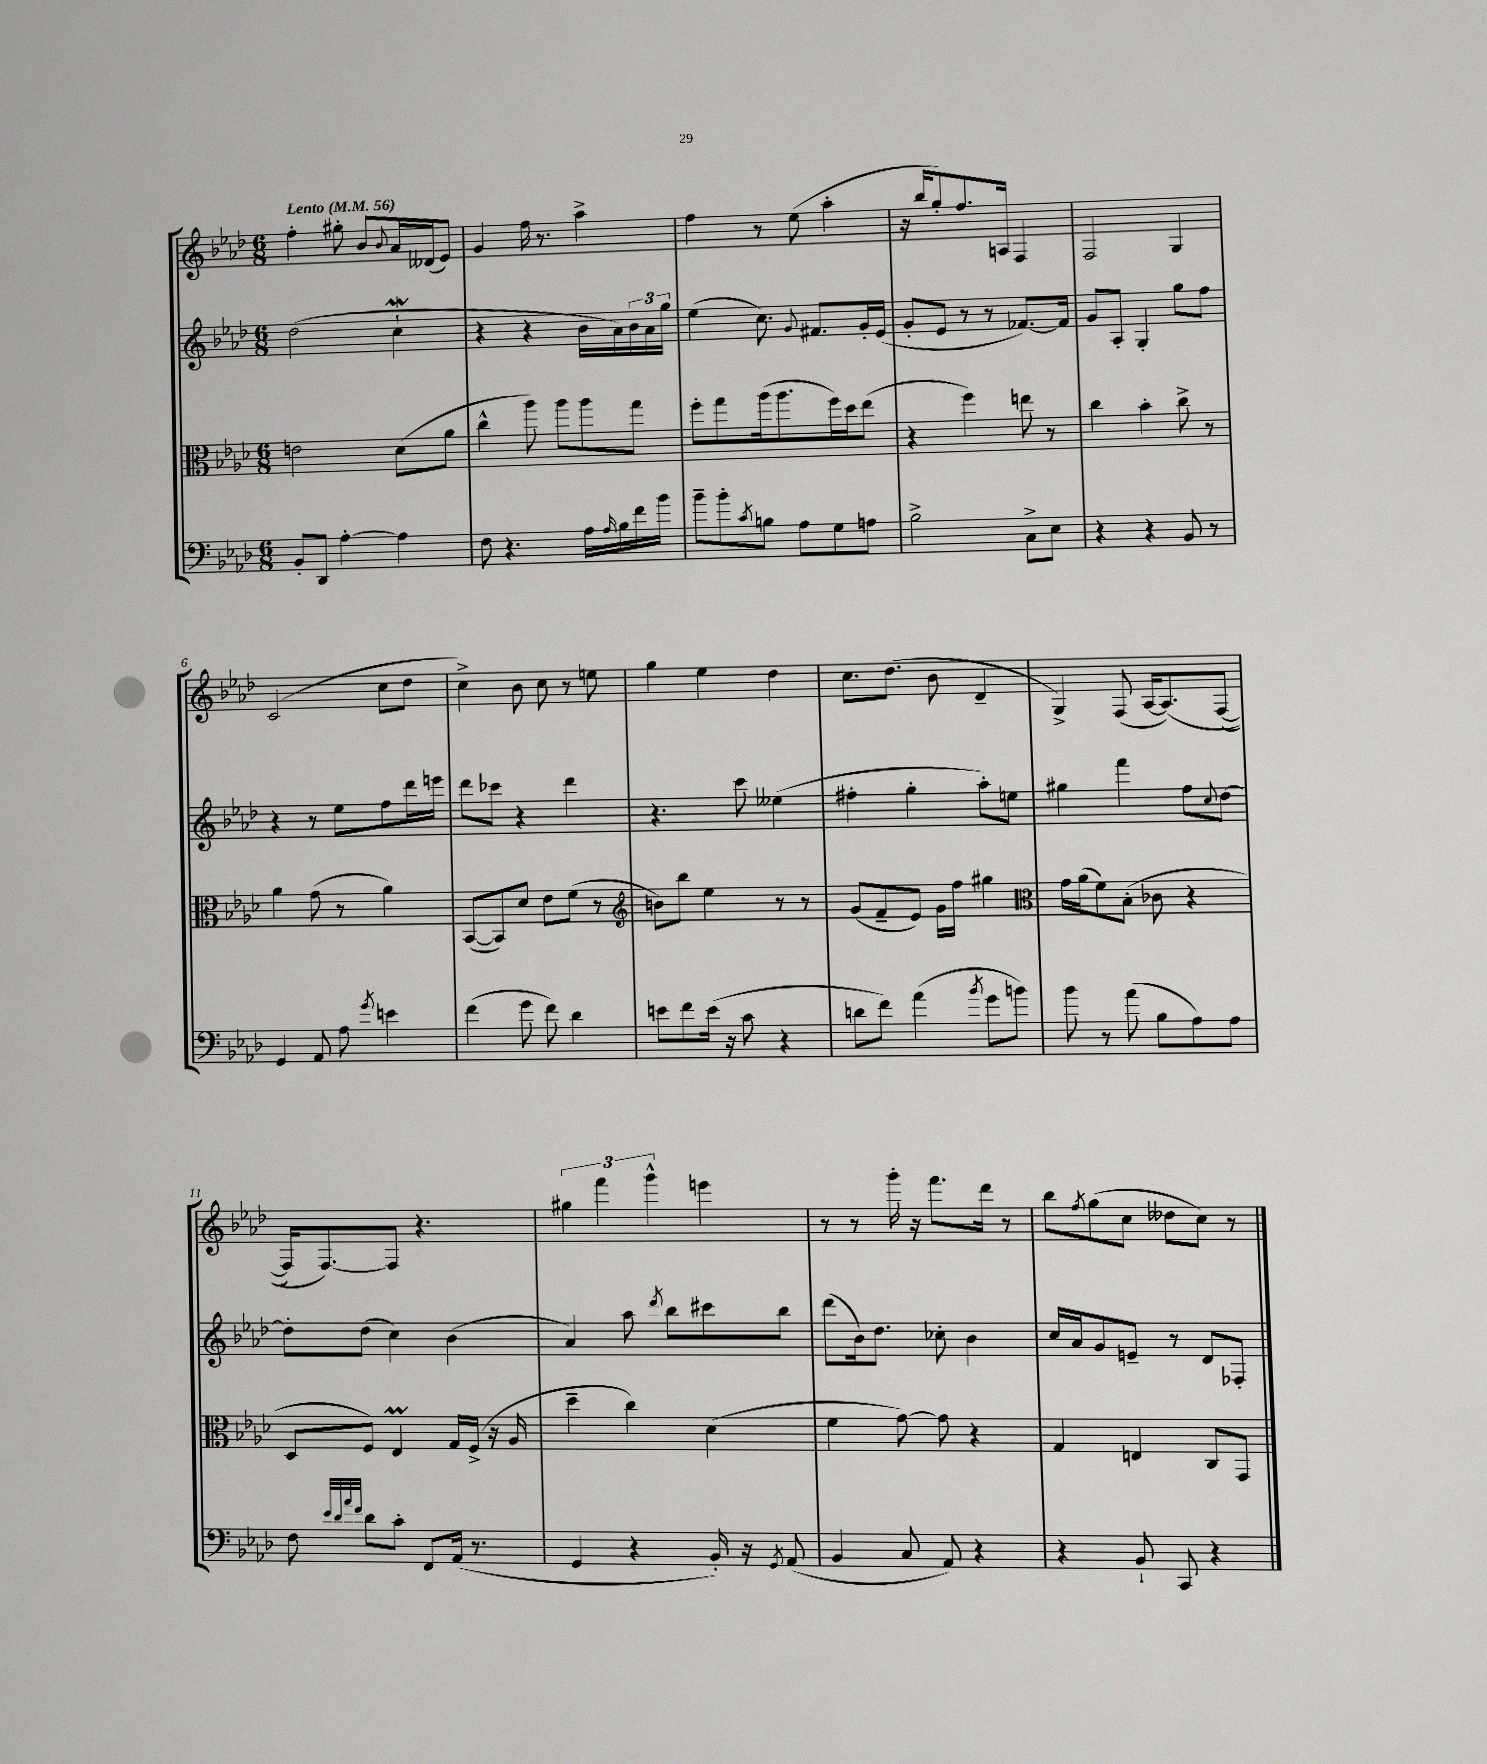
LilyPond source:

<<
\new StaffGroup <<
\new Staff = "s0" {
    \clef treble \key aes \major \numericTimeSignature \time 6/8 \tempo "Lento" 4 = 56
    f''4-. gis''8-. bes'8 \appoggiatura { bes'8 } aes'16 deses'16( ees'8) |
    g'4 f''16 r8. aes''4-> |
    f''4 r8 ees''8( aes''4-. |
    r16 bes''16 g''8-.) f''8. a16 f4 |
    f2 g4 |
    c'2( c''8 des''8 |
    c''4->) bes'8 c''8 r8 e''8 |
    g''4 ees''4 des''4 |
    c''8. des''8.( bes'8 des'4-- |
    g4->) f8( aes16~ aes8.)\( f8~( |
    f16) f8.~\) f8 r4. |
    \tuplet 3/2 { gis''4 f'''4 g'''4-^ } e'''4 |
    r8 r8 g'''16-. r16 f'''8. des'''16 r8 |
    bes''8 \acciaccatura { f''8 } g''8( c''8 deses''8 c''8) r8 \bar "|." |
}
\new Staff = "s1" {
    \clef treble \key aes \major \numericTimeSignature \time 6/8
    des''2( c''4-!\mordent |
    r4 r4 bes'16 aes'16) \tuplet 3/2 { bes'16 aes'16 g''16 } |
    ees''4( c''8.) \appoggiatura { g'8 } fis'8. g'16-. ees'16( |
    g'8-. ees'8 r8 r8 fes'8.~) fes'16 |
    g'8 aes8-. g4-. g''8 f''8 |
    r4 r8 ees''8 f''8 des'''16 e'''16 |
    des'''8 ces'''8 r4 des'''4 |
    r4. c'''8 eeses''4( |
    fis''4-. g''4-. aes''8-.) e''8 |
    gis''4 f'''4 f''8 \appoggiatura { c''8 } des''8~ |
    des''8-. des''8( c''4) bes'4( |
    aes'4) aes''8 \acciaccatura { des'''8 } bes''8 cis'''8 bes''8 |
    des'''8( bes'16) des''8. ces''8-. bes'4 |
    c''16 aes'16 g'8 e'8-- r8 des'8 fes8-. \bar "|." |
}
\new Staff = "s2" {
    \clef alto \key aes \major \numericTimeSignature \time 6/8
    e'2 des'8( aes'8 |
    c''4-^ aes''8) aes''8 aes''8 g''8 |
    f''8-. g''8 aes''16( aes''8. f''16) des''16 ees''8( |
    r4 f''4) e''8 r8 |
    c''4 bes'4-. c''8-> r8 |
    aes'4 g'8( r8 aes'4) |
    bes,8~( bes,8) des'8 ees'8 f'8( r8 |
    \clef treble b'8) bes''8 ees''4 r8 r8 |
    g'8( f'8-- ees'8) g'16 f''16 gis''4 |
    \clef alto g'16 aes'16( f'8) bes8-.( ces'8 r4 |
    des8 f8) ees4\prall g16 f16->( r16 aes16 |
    des''4-- c''4) des'4( |
    f'4 g'8~) g'8 r4 |
    g4 e4 c8 g,8 \bar "|." |
}
\new Staff = "s3" {
    \clef bass \key aes \major \numericTimeSignature \time 6/8
    bes,8-. des,8 aes4~-. aes4 |
    f8 r4. aes16 \grace { aes16 } bes16 f'16 bes'16 |
    bes'8-- bes'8-. \acciaccatura { c'8 } b8 aes8 g8 a8 |
    bes2-> c8-> ees8 |
    r4 r4 bes,8 r8 |
    g,4 aes,8 aes8 \acciaccatura { g'8 } e'4 |
    f'4( g'8 f'8) des'4 |
    e'8 f'8 e'16( r16 c'8 r4 |
    d'8 f'8) aes'4( \acciaccatura { bes'8 } g'8 b'8) |
    bes'8 r8 aes'8( bes8 aes8) aes8 |
    f8 \grace { ees'32 des'32 aes'32 f'32 } des'8 c'8-. f,8 aes,16( r8. |
    g,4 r4 bes,16-.) r16 \acciaccatura { g,8 } aes,8( |
    bes,4 c8 aes,8) r4 |
    r4 bes,8-! c,8 r4 \bar "|." |
}
>>
>>
